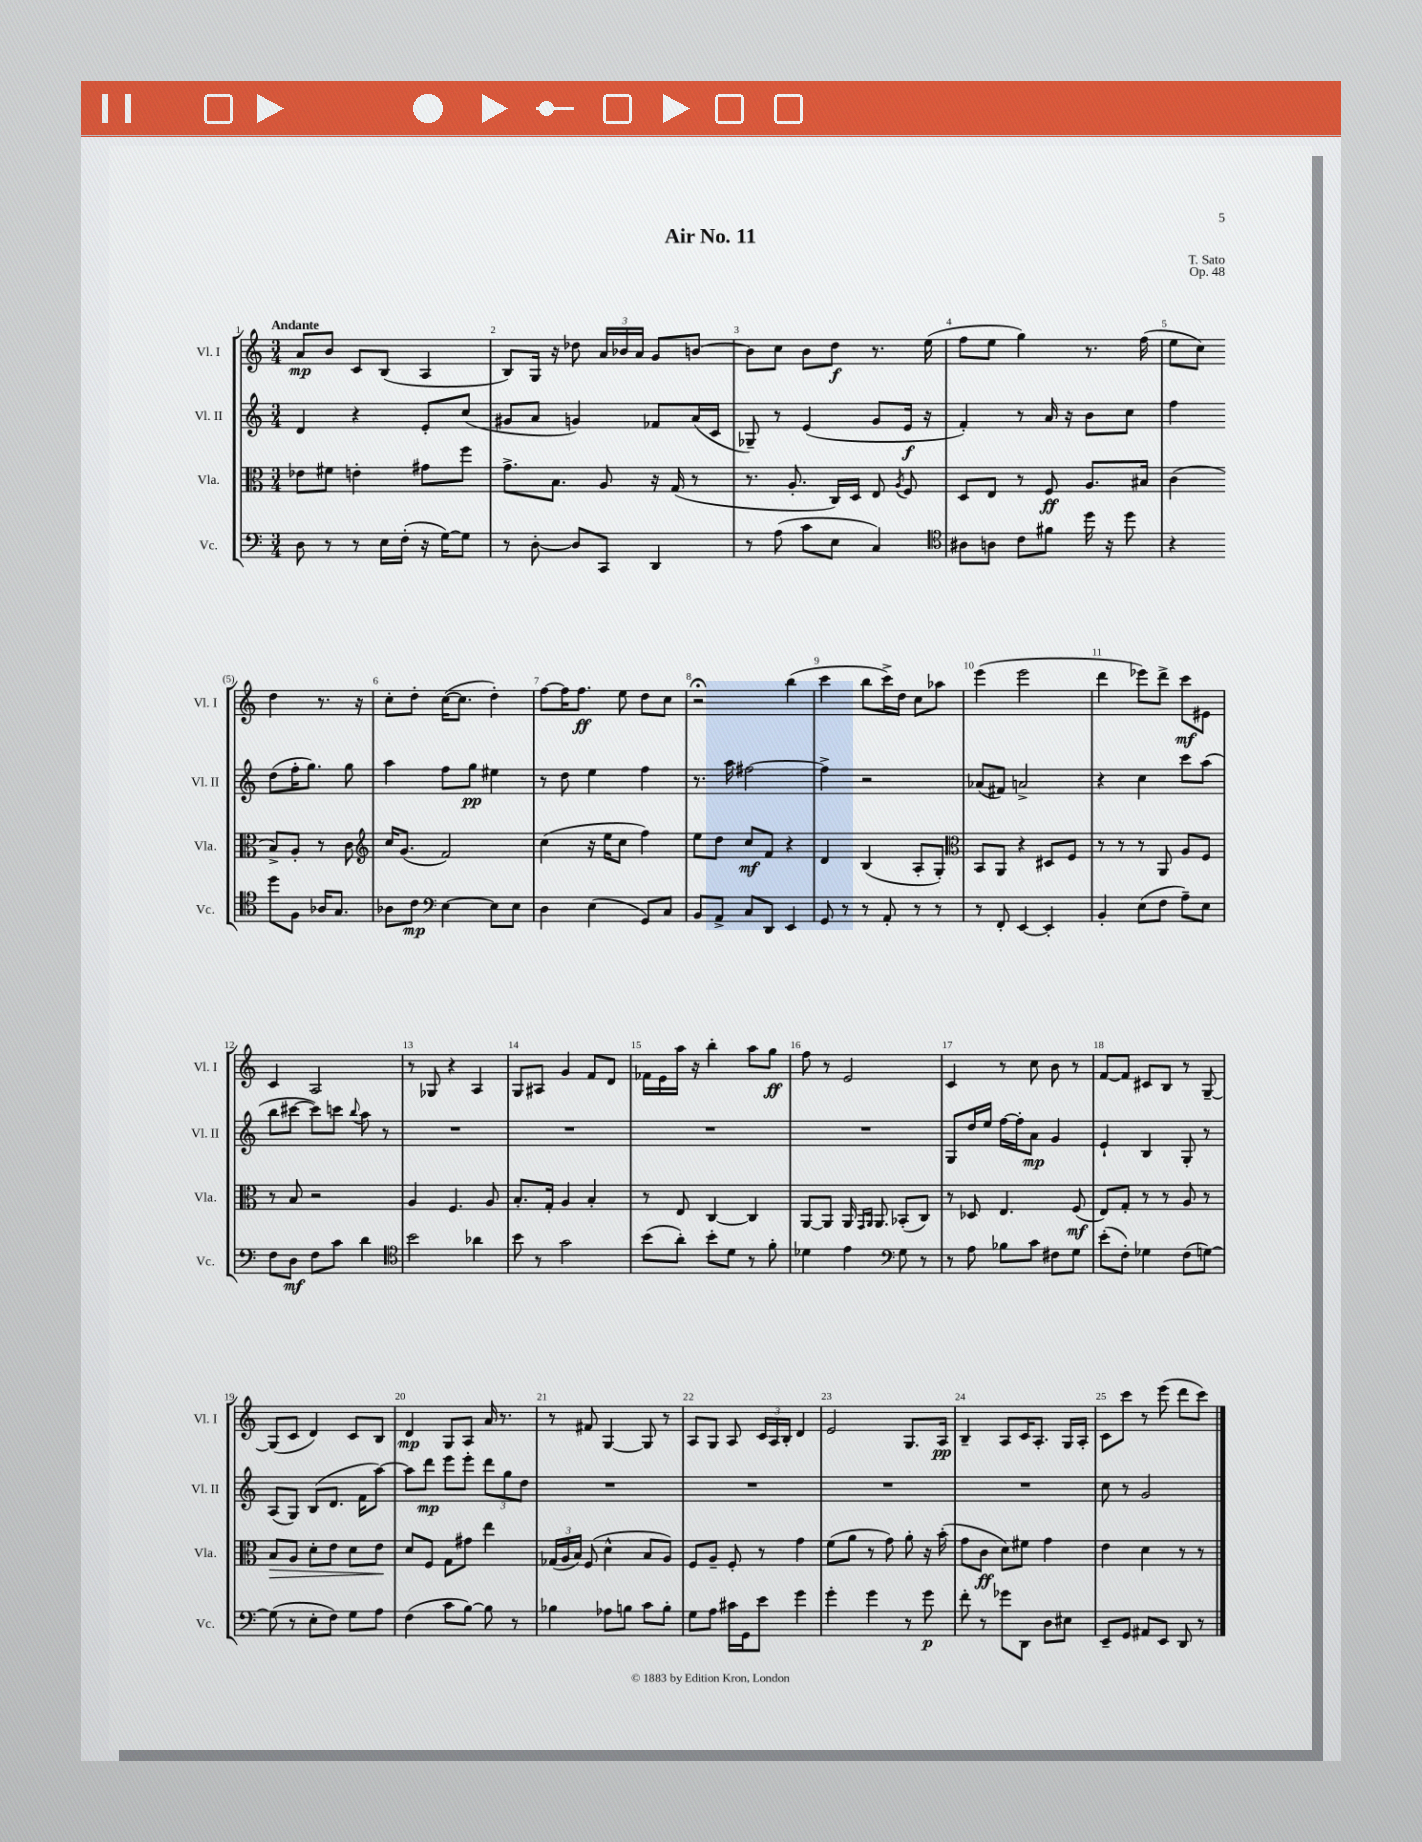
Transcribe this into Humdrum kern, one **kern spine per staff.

**kern	**kern	**kern	**kern
*staff4	*staff3	*staff2	*staff1
*clefF4	*clefC3	*clefG2	*clefG2
*k[]	*k[]	*k[]	*k[]
*M3/4	*M3/4	*M3/4	*M3/4
8D\	8e-\L	4d/	8a/L
8r	8f#\J	.	8b/J
8r	4e'\	4r	8c/L
16E\LL	.	.	(8B/J
(16F'\JJ	.	.	.
16r	8g#\L	8e'/L	4A/
[16G\LK)	.	.	.
8G\]J	8ff\J	(8cc/J	.
=	=	=	=
8r	8.g^\L	8g#/L	8B/L)
[8D'\	.	8a/J	16G/Jk
.	8.B\J	.	16r
8D/]L	.	4g/)	8dd-\
8CC/J	8A/	.	24a/LL
.	.	.	24b-/
.	.	.	24a/JJ
4DD/	16r	8f-/L	8g/L
.	(16G/	.	.
.	8r	(16a/L	[8b/J
.	.	16c/JJ	.
=	=	=	=
8r	8.r	8G-~/)	8b\]L
(8A\	.	8r	8cc\J
.	8.A'/	.	.
8c\L	.	(4e/	8b\L
8E\J	16C/LL)	.	8dd\J
.	16D/JJ	.	.
4C/)	8E/	8g/L	8.r
.	8qA/	.	.
.	8F/	16e/Jk	.
.	.	16r	(16ee\
=	=	=	=
*clefC4	*	*	*
8A#\L	8D/L	4f'/)	8ff\L
8A\J	8E/J	.	8ee\J
8c\L	8r	8r	4gg\)
8f#\J	8F/	16a/	.
.	.	16r	.
16dd\	8.A/L	8b\L	8.r
16r	.	.	.
8dd\	.	8cc\J	.
.	16B#/Jk	.	(16ff\
=	=	=	=
4r	(4c\	4ff\	8ee\L
.	.	.	8cc\J)
8dd\L	8B^/L)	(8dd\L	4dd\
8F\J	8A'/J	16ff'\K	.
.	.	8.gg\J)	.
16A-/LK	8r	.	8.r
8.G/J	.	.	.
.	8c\	8gg\	.
.	.	.	16r
=	=	=	=
*	*clefG2	*	*
8A-\L	16cc/LK	4aa\	8cc'\L
.	(8.g/J	.	.
8c\J	.	.	8dd'\J
*clefF4	*	*	*
[4E\	2f/)	8ff\L	([16cc\LK
.	.	.	8.cc\]J
.	.	8gg\J	.
8E\]L	.	4ee#\	4dd'\)
8E\J	.	.	.
=	=	=	=
4D\	(4cc\	8r	[8ff\L
.	.	8dd\	16ff\]K
.	.	.	8.ff\J
(4E\	16r	4ee\	.
.	16ee\LK	.	.
.	8cc\J	.	8ee\
8GG/L)	4ff\)	4ff\	8dd\L
8C/J	.	.	8cc\J
=	=	=	=
8BB/L	8ee\L	8.r	2r;
8AA^/J	8dd\J	.	.
.	.	16aa\	.
8C/L	8cc/L	[2ff#\	.
8DD/J	8f/J	.	.
4EE/	4r	.	(4bb\
=	=	=	=
8GG/	4d/	4ff#^\]	4ccc\
8r	.	.	.
8r	(4B/	2r	8bb\L
8AA'/	.	.	16ccc^\L)
.	.	.	16dd\JJ
8r	8A'/L	.	8cc\L
8r	8G'/J)	.	8aa-\J
=	=	=	=
*	*clefC3	*	*
8r	8BB/L	(8a-/L	(4eee\
8FF'/	8AA/J	8f#/J)	.
[4EE/	4r	2a^/	2eee\
4EE'/]	8D#/L	.	.
.	8F/J	.	.
=	=	=	=
4BB'/	8r	4r	4ddd\
.	8r	.	.
(8E\L	8r	4cc\	8eee-\L)
8F\J	8AA/	.	8ddd^\J
8A~\L)	8A/L	8ccc\L	8ccc\L
8E\J	8F/J	(8aa\J	8e#\J
=	=	=	=
8F\L	8r	8bb\L	4c/
8D\J	8B/	[8ccc#\J	.
8F\L	2r	8ccc#\]L)	2A/
8c\J	.	8ccc\J	.
.	.	8qqbb/	.
4d\	.	8aa\	.
.	.	8r	.
=	=	=	=
*clefC4	*	*	*
2b\	4A/	2.r	8r
.	.	.	8G-/
.	4.F/	.	4r
4a-\	.	.	4A/
.	8A/	.	.
=	=	=	=
8b\	8.B'/L	2.r	8G/L
8r	.	.	8A#/J
.	16G'/Jk	.	.
2g\	4A/	.	4g/
.	4B'/	.	8f/L
.	.	.	8d/J
=	=	=	=
(8b\L	8r	2.r	16f-\LL
.	.	.	16e\
8a'\J)	8E/	.	16aa\JJ
.	.	.	16r
8b'\L	[4C/	.	4bb'\
8d\J	.	.	.
8r	4C/]	.	8aa\L
8f'\	.	.	8gg\J
=	=	=	=
4d-\	[8AA/L	2.r	8ff\
.	8AA/]J	.	8r
4e\	16AA/	.	2e/
.	16qqGG/LL	.	.
.	16qqAA/JJ	.	.
.	8.AA/	.	.
*clefF4	*	*	*
8G\	(8BB-'/L	.	.
8r	8C/J)	.	.
=	=	=	=
8r	8r	8G/L	4c/
8A\	8D-/	16dd/L	.
.	.	16ee/JJ	.
8B-\L	4.E/	[16ff\LL	8r
.	.	16ff'\]J	.
8c\J	.	8a\J	8cc\
8F#\L	.	4g/	8b\
8G\J	(8F/	.	8r
=	=	=	=
(8e'\L	8E/L)	4e`/	[8f/L
8F'\J)	8G'/J	.	8f/]J
4G-\	8r	4B/	8c#/L
.	8r	.	8B/J
(8F\L	8A/	8G'/	8r
[8G\J)	8r	8r	[8G~/
=	=	=	=
(8G\]	8B/L	(8A/L	(8G/]L
8r	8A/J	8G/J)	8c/J
8E'\L	8d'\L	(8B/L	4d/)
8F\J)	8e\J	8.d/J	.
8G\L	8d\L	.	8c/L
.	.	16f\LK	.
8A\J	8e\J	[8aa\J)	8B/J
=	=	=	=
(4F\	8d/L	8aa\]L	4d/
.	8F/J	8ddd\J	.
8c\L	8G\L	8eee\L	8G/L
[8B\J)	8g#\J	8eee'\J	8A/J
8B\]	4ee\	12ddd\L	16a/
.	.	.	8.r
.	.	12gg\	.
8r	.	.	.
.	.	12dd\J	.
=	=	=	=
4B-\	(24G-/LL	2.r	8r
.	24A/	.	.
.	24B/JJ)	.	.
.	(8F/	.	8f#/
8A-\L	4d^^\	.	[4G/
8B\J	.	.	.
8c\L	8B/L	.	8G/]
8B'\J	8A/J)	.	8r
=	=	=	=
8G\L	8F/L	2.r	8A/L
8A\J	8A~/J	.	8G/J
16c#\LL	8F'/	.	8A/
16GG\J	.	.	.
8e\J	8r	.	24c/LL
.	.	.	24A/
.	.	.	24B'/JJ
4g\	4g\	.	4d/
=	=	=	=
4g'\	(8f\L	2.r	2e/
.	8a\J	.	.
4g\	8r	.	.
.	8g\)	.	.
8r	8a'\	.	8.G/L
8g\	16r	.	.
.	(16b'\	.	16A/Jk
=	=	=	=
8f'\	8g\L	2.r	4B~/
8r	8c\J	.	.
8g-\L	8d\L)	.	8A/L
8DD\J	8f#\J	.	16c/K
.	.	.	8.A'/J
8D\L	4g\	.	.
8E#\J	.	.	16G/LL
.	.	.	16A'/JJ
=	=	=	=
8EE~/L	4e\	8cc\	8c\L
8GG/J	.	8r	8ccc\J
8AA#/L	4d\	2g/	8r
8EE/J	.	.	(8eee\
8DD/	8r	.	8ddd\L
8r	8r	.	8ccc\J)
==	==	==	==
*-	*-	*-	*-
